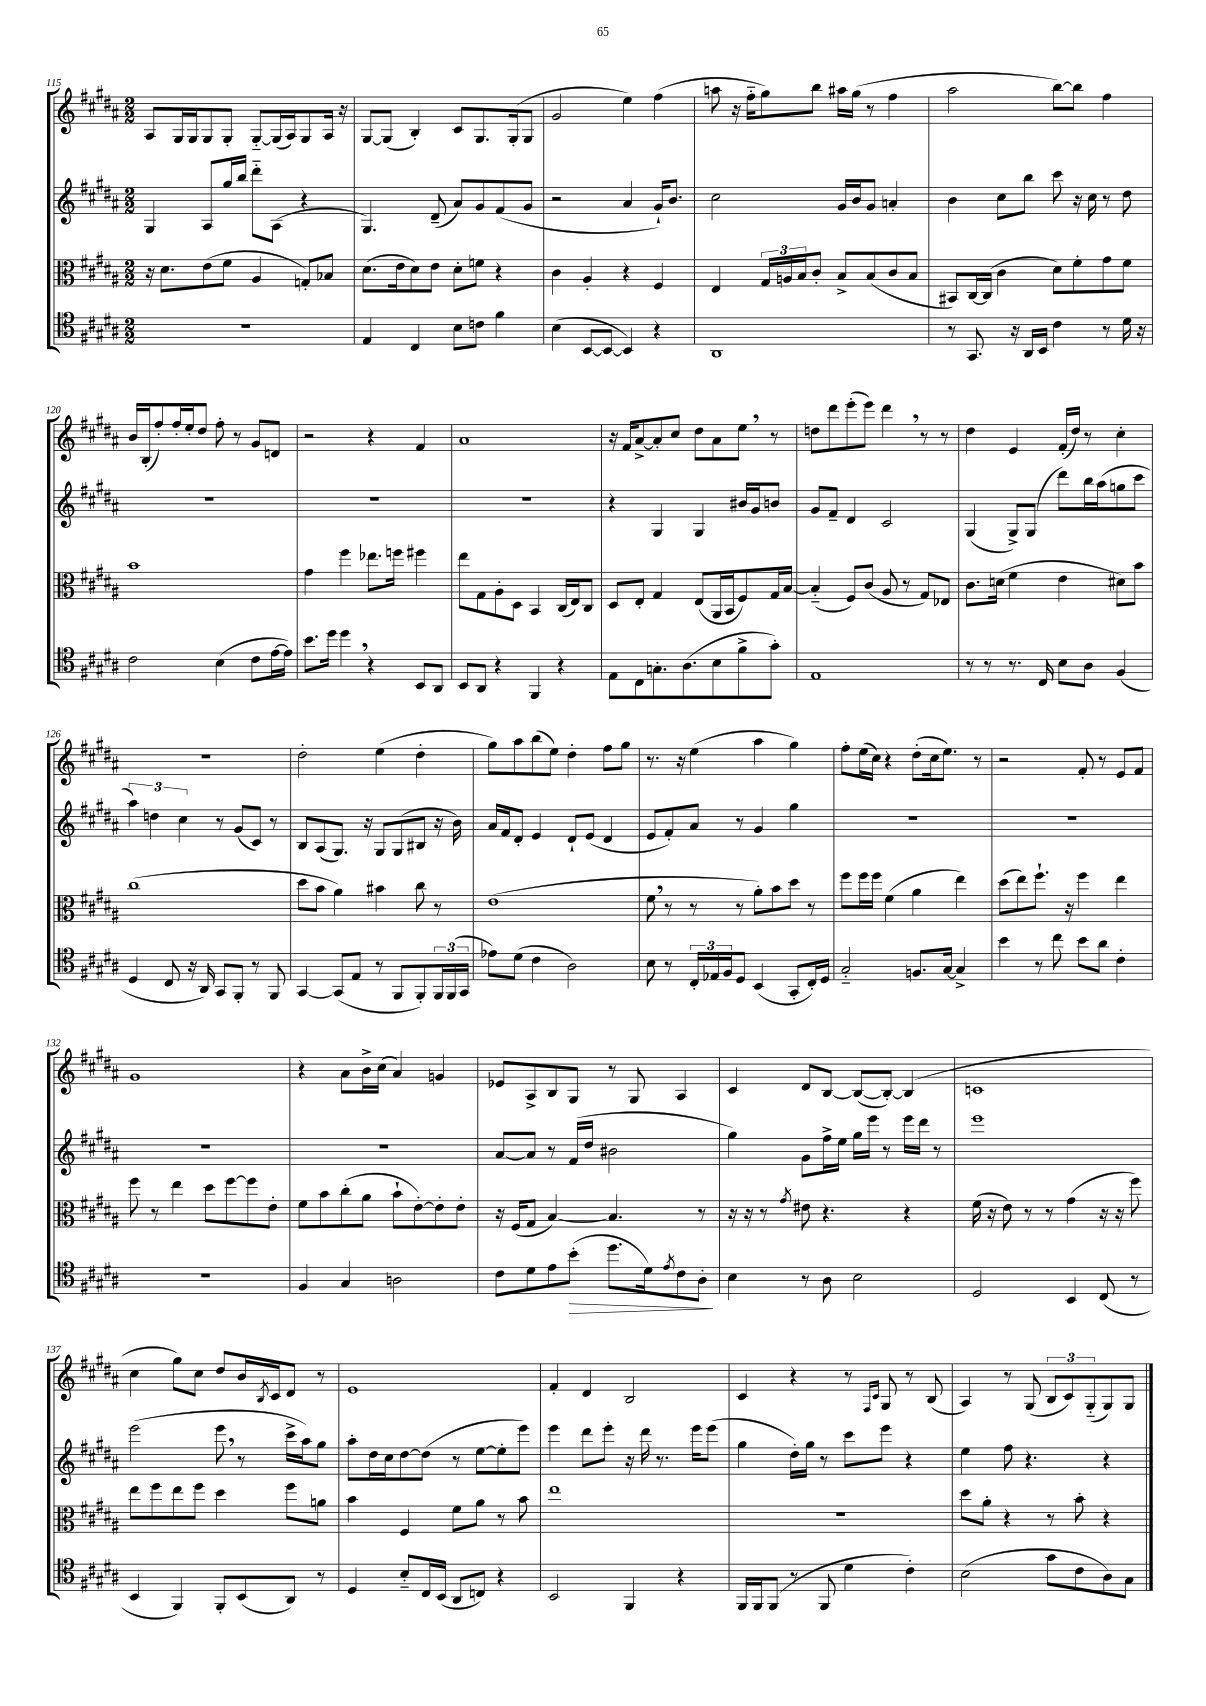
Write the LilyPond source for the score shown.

<<
\new StaffGroup <<
\new Staff = "s0" {
    \clef treble \key b \major \numericTimeSignature \time 2/2
    ais8 gis16 gis16 gis8 gis8-. gis8~-_ gis16( ais16) gis8 ais16 r16 |
    gis8~ gis8( b4-.) cis'8 gis8. gis16-.( gis8 |
    gis'2 e''4) fis''4( |
    a''8 r16 fis''16-_ gis''8) b''8 ais''16 gis''16( r8 fis''4 |
    ais''2 b''8~) b''8 fis''4 |
    b'16 b16-.( fis''8-.) fis''16-. e''16-. dis''8 fis''8-. r8 gis'8 d'8 |
    r2 r4 fis'4 |
    ais'1 |
    r16 fis'16 ais'8~-> ais'8-. cis''8 dis''8 ais'8 e''8 \breathe r8 |
    d''8 dis'''8 e'''8-.( e'''8) dis'''4 \breathe r8 r8 |
    dis''4 e'4 fis'16-.( dis''16) r8 cis''4-. |
    R1 |
    dis''2-. e''4( dis''4-. |
    gis''8) ais''8 b''8( e''8) dis''4-. fis''8 gis''8 |
    r8. r16 e''4( ais''4 gis''4) |
    fis''8-. e''16( cis''16) r4 dis''8-.( cis''16 e''8.) r8 |
    r2 fis'8-. r8 e'8 fis'8 |
    gis'1 |
    r4 ais'8 b'16-> cis''16( ais'4) g'4 |
    ees'8 ais8-> b8 gis8 r8 gis8 ais4 |
    cis'4 dis'8 b8~ b8~( b8~-.) b4( |
    c'1 |
    cis''4 gis''8) cis''8 dis''8 b'16 \acciaccatura { b8 } cis'16 dis'8 r8 |
    e'1 |
    fis'4-. dis'4 b2 |
    cis'4 r4 r8 \grace { fis16 cis'16 } gis8 r8 b8( |
    ais4) r8 gis8( \tuplet 3/2 { b8 cis'8) gis8-_( } gis8) gis8 \bar "|." |
}
\new Staff = "s1" {
    \clef treble \key b \major \numericTimeSignature \time 2/2
    gis4 ais8 gis''16 b''16 dis'''8-_ ais8( r4 |
    gis4.) dis'8--( ais'8) gis'8 fis'8( gis'8 |
    r2 ais'4 gis'16-!) b'8. |
    cis''2 gis'16 b'16 gis'8 a'4-. |
    b'4 cis''8 b''8 cis'''8 r16 cis''16 r8 dis''8 |
    R1 |
    R1 |
    R1 |
    r4 gis4 gis4 bis'16 gis'16 b'8 |
    gis'8 fis'8-- dis'4 cis'2 |
    gis4( gis8->) gis8( dis'''8) b''16 ais''16( g''8 cis'''8 |
    \tuplet 3/2 { ais''4) d''4 cis''4 } r8 gis'8( cis'8) r8 |
    b8 ais8( gis8.) r16 gis8 gis8( bis8 r16 b'16) |
    ais'16 fis'16 dis'8-. e'4 dis'8-! e'8( dis'4 |
    e'8 fis'8-.) ais'8 r8 gis'4 gis''4 |
    R1 |
    R1 |
    R1 |
    R1 |
    ais'8~ ais'8 r8 fis'16( dis''16 bis'2 |
    gis''4) gis'8 fis''16-> e''16 gis''16 e'''16 r8 e'''16 dis'''16 r8 |
    e'''1 |
    e'''2( e'''8 \breathe r8 cis'''16-> ais''16) gis''8 |
    ais''8-. dis''16 cis''16 dis''8~ dis''8( r8 e''8~ e''8-. e'''8) |
    e'''4 dis'''8 e'''8-. r16 dis'''16 r8. e'''16 e'''8( |
    gis''4 dis''16-.) gis''16 r8 cis'''8 e'''8 r4 |
    e''4 fis''8 r4. r4 \bar "|." |
}
\new Staff = "s2" {
    \clef alto \key b \major \numericTimeSignature \time 2/2
    r16 dis'8. e'8( fis'8 ais4 g8-.) bes8 |
    dis'8.( e'16 dis'8) e'8 dis'8-. f'8 r4 |
    cis'4 ais4-. r4 fis4 |
    e4 \tuplet 3/2 { gis16 a16 b16 } cis'8-. b8-> b8( cis'8 b8 |
    bis,8) cis16~ cis16( cis'4 dis'8) fis'8-. gis'8 fis'8 |
    b'1 |
    gis'4 fis''4 ees''8. f''16 fis''4 |
    e''8 gis8 ais8-. dis8 b,4 cis16( e16) cis8 |
    dis8 e8-. gis4 e8( ais,16 b,16 fis8) gis16 b16~ |
    b4-_( fis8) cis'8( ais8 r8 gis8) ees8 |
    cis'8. d'16( fis'4 e'4 dis'8) b'8 |
    cis''1( |
    dis''8 b'8 ais'4) bis'4 cis''8 r8 |
    e'1( |
    fis'8 \breathe r8 r8 r8 ais'8-.) b'8 dis''8 r8 |
    fis''8 fis''16 fis''16 fis'4( ais'4 e''4) |
    dis''8( e''8) fis''8.-! r16 fis''4 e''4 |
    fis''8 r8 e''4 dis''8 fis''8~ fis''8 e'8-. |
    fis'8 b'8 cis''8-.( ais'8 b'8-! e'8~-.) e'8-. e'8-. |
    r16 fis16( gis8 b4~) b4. r8 |
    r16 r16 r8 \acciaccatura { gis'8 } eis'8 r4. r4 |
    fis'16( r16 e'8) r8 r8 gis'4( r16 r16 fis''8) |
    e''8 fis''8 e''8 fis''8 dis''4 fis''8 a'8 |
    b'4 fis4 fis'8 ais'8 r8 b'8 |
    e''1 |
    r1 |
    dis''8 ais'8-. r4 r8 b'8-. r4 \bar "|." |
}
\new Staff = "s3" {
    \clef tenor \key b \major \numericTimeSignature \time 2/2
    R1 |
    e4 cis4 b8 c'8 fis'4 |
    b4( b,8~ b,8~ b,4) r4 |
    ais,1 |
    r8 gis,8. r16 ais,16 b,16 cis'4 r8 dis'16 r16 |
    cis'2 b4( cis'8 e'16~ e'16) |
    b'8. dis''16 dis''4 \breathe r4 b,8 ais,8 |
    b,8 ais,8 r4 fis,4 r4 |
    e8 cis8 g8.-. ais8.( b8 fis'8-> gis'8-.) |
    e1 |
    r8 r8 r8. cis16 b8 ais8 fis4( |
    dis4 cis8 r16 ais,16) gis,8 fis,8-. r8 fis,8 |
    gis,4~ gis,8( e8 r8 fis,8 fis,8-.) \tuplet 3/2 { fis,16 fis,16( gis,16 } |
    ees'8) dis'8( cis'4 ais2) |
    b8 r8 \tuplet 3/2 { cis16-. ees16 fis16 } dis8 b,4( gis,8-. cis16-.) dis16 |
    gis2-_ f8. gis16~ gis4-> |
    b'4 r8 cis''8 b'8 ais'8 cis'4-. |
    R1 |
    fis4 gis4 a2 |
    cis'8 dis'8 e'8 b'8-.\>( dis''8. dis'16) \acciaccatura { e'8 } cis'8 ais8-.\! |
    b4 r8 ais8 b2 |
    dis2 b,4 cis8( r8 |
    b,4 fis,4) fis,8-. b,8( ais,8) r8 |
    dis4 b8-_ cis16 b,16( ais,8 c8) r4 |
    b,2 fis,4 r4 |
    fis,16 fis,16 fis,8( r8 fis,8 dis'4 cis'4-.) |
    b2( gis'8 cis'8 ais8) gis8 \bar "|." |
}
>>
>>
\layout { \context { \Score currentBarNumber = #115 } }
